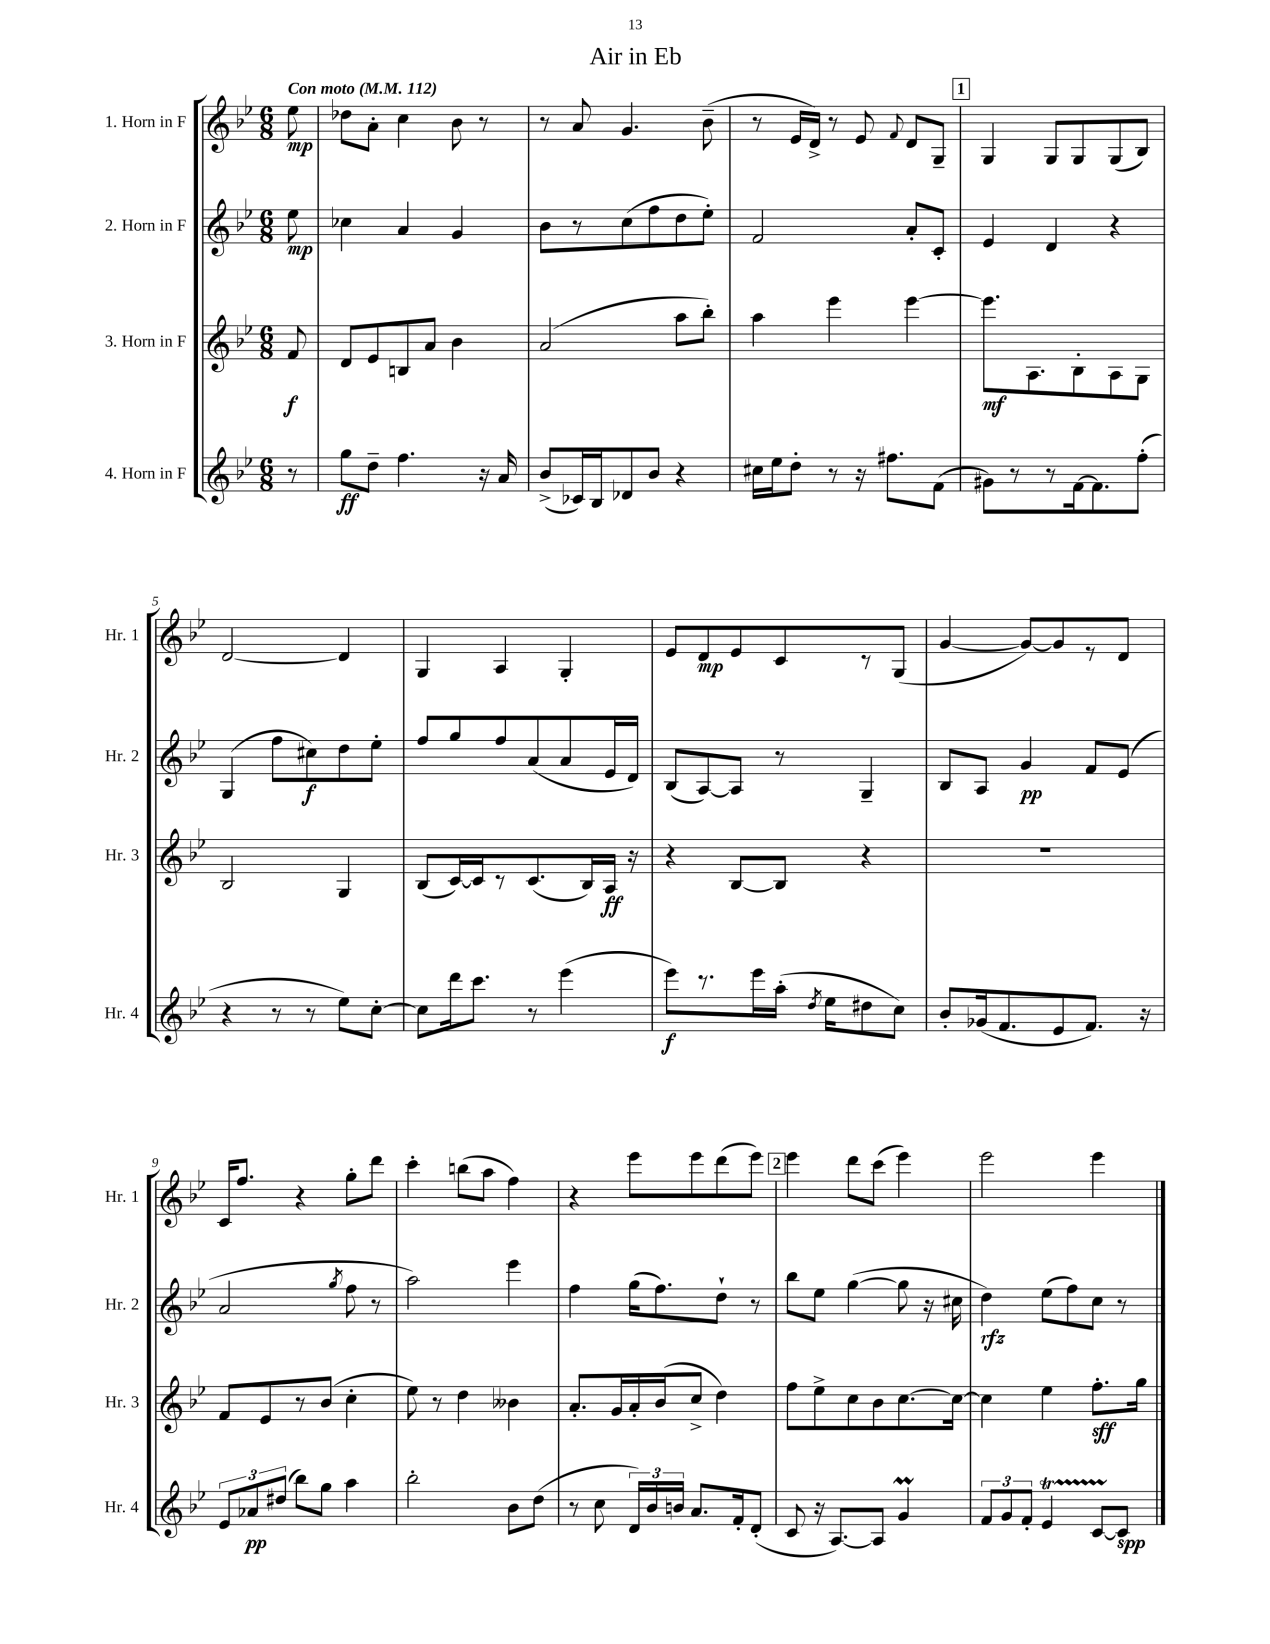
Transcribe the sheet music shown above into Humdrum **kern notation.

**kern	**kern	**kern	**kern
*staff4	*staff3	*staff2	*staff1
*clefG2	*clefG2	*clefG2	*clefG2
*k[b-e-]	*k[b-e-]	*k[b-e-]	*k[b-e-]
*M6/8	*M6/8	*M6/8	*M6/8
*MM112	*MM112	*MM112	*MM112
8r	8f/	8ee-\	8ee-\
=	=	=	=
8gg\L	8d/L	4cc-\	8dd-\L
8dd~\J	8e-/	.	8a'\J
4.ff\	8B/	4a/	4cc\
.	8a/J	.	.
.	4b-\	4g/	8b-\
16r	.	.	8r
16a/	.	.	.
=	=	=	=
(8b-^/L	(2a/	8b-\L	8r
16c-/L)	.	8r	8a/
16B-/J	.	.	.
8d-/	.	(8cc\	4.g/
8b-/J	.	8ff\	.
4r	8aa\L	8dd\	.
.	8bb-'\J)	8ee-'\J)	(8b-~\
=	=	=	=
16cc#\LL	4aa\	2f/	8r
16ee-\J	.	.	.
8dd'\J	.	.	16e-/LL
.	.	.	16d^/JJ)
8r	4eee-\	.	8r
16r	.	.	8e-/
8.ff#\L	.	.	.
.	.	.	8qqf/
.	[4eee-\	8a'/L	8d/L
(8f\J	.	8c'/J	8G~/J
=	=	=	=
8g#\L)	8.eee-\]L	4e-/	4G/
8r	.	.	.
.	8.A\	.	.
8r	.	4d/	8G/L
[16f\k	8B-'\	.	8G/
8.f\]	.	.	.
.	8A\	4r	(8G/
(8ff'\J	8G\J	.	8B-/J)
=	=	=	=
4r	2B-/	(4G/	[2d/
8r	.	8ff\L	.
8r	.	8cc#\)	.
8ee-\L)	4G/	8dd\	4d/]
[8cc'\J	.	8ee-'\J	.
=	=	=	=
8cc\]L	(8B-/L	8ff/L	4G/
16ddd\k	[16c/L)	8gg/	.
8.ccc\J	16c/]J	.	.
.	8r	8ff/	4A/
8r	(8.c/	(8a/	.
(4eee-\	.	8a/	4G'/
.	16B-/L)	.	.
.	16A/JJ	16e-/L	.
.	16r	16d/JJ)	.
=	=	=	=
8eee-\L)	4r	(8B-/L	8e-/L
8.r	.	[8A/)	8d/
.	[8B-/L	8A/]J	8e-/
16eee-\L	.	.	.
(16aa'\JJ	8B-/]J	8r	8c/
8qdd/	.	.	.
16ee-\LK	.	.	.
8dd#\	4r	4G~/	8r
8cc\J)	.	.	(8G/J
=	=	=	=
8b-'/L	2.r	8B-/L	[4g/
(16g-/k	.	8A/J	.
8.f/	.	.	.
.	.	4g/	8g/_L)
8e-/	.	.	8g/]
8.f/J)	.	8f/L	8r
.	.	(8e-/J	8d/J
16r	.	.	.
=	=	=	=
12e-/L	8f/L	2a/	16c/LK
.	.	.	8.ff/J
12a-/	.	.	.
.	8e-/	.	.
(12dd#/J	.	.	.
8bb-\L)	8r	.	4r
8gg\J	(8b-/J	.	.
.	.	8qgg/	.
4aa\	4cc'\	8ff\	8gg'\L
.	.	8r	8ddd\J
=	=	=	=
2bb-'\	8ee-\)	2aa\)	4ccc'\
.	8r	.	.
.	4dd\	.	(8bb\L
.	.	.	8aa\J
8b-\L	4b--\	4eee-\	4ff\)
(8dd\J	.	.	.
=	=	=	=
8r	8.a'/L	4ff\	4r
8cc\	.	.	.
.	16g/L	.	.
24d/LL)	16a'/	(16gg\LK	8eee-\L
24b-/	.	.	.
.	(16b-/J	8.ff\)	.
24b/JJ	.	.	.
8.a/L	8cc^/J	.	8eee-\
.	4dd\)	8dd`\J	(8ddd\
16f'/k	.	.	.
(8d'/J	.	8r	8eee-\J)
=	=	=	=
8c/	8ff\L	8bb-\L	4eee-\
16r	8ee-^\	8ee-\J	.
[8.A/L)	.	.	.
.	8cc\	([4gg\	8ddd\L
8A/]J	8b-\	.	(8ccc\J
4g/	[8.cc\	8gg\]	4eee-\)
.	.	16r	.
.	16cc\_Jk	16cc#\	.
=	=	=	=
12f/L	4cc\]	4dd\)	2eee-\
12g/	.	.	.
12f'/J	.	.	.
4e-/	4ee-\	(8ee-\L	.
.	.	8ff\)	.
[8c/L	8.ff'\L	8cc\J	4eee-\
8c/]J	.	8r	.
.	16gg\Jk	.	.
==	==	==	==
*-	*-	*-	*-
